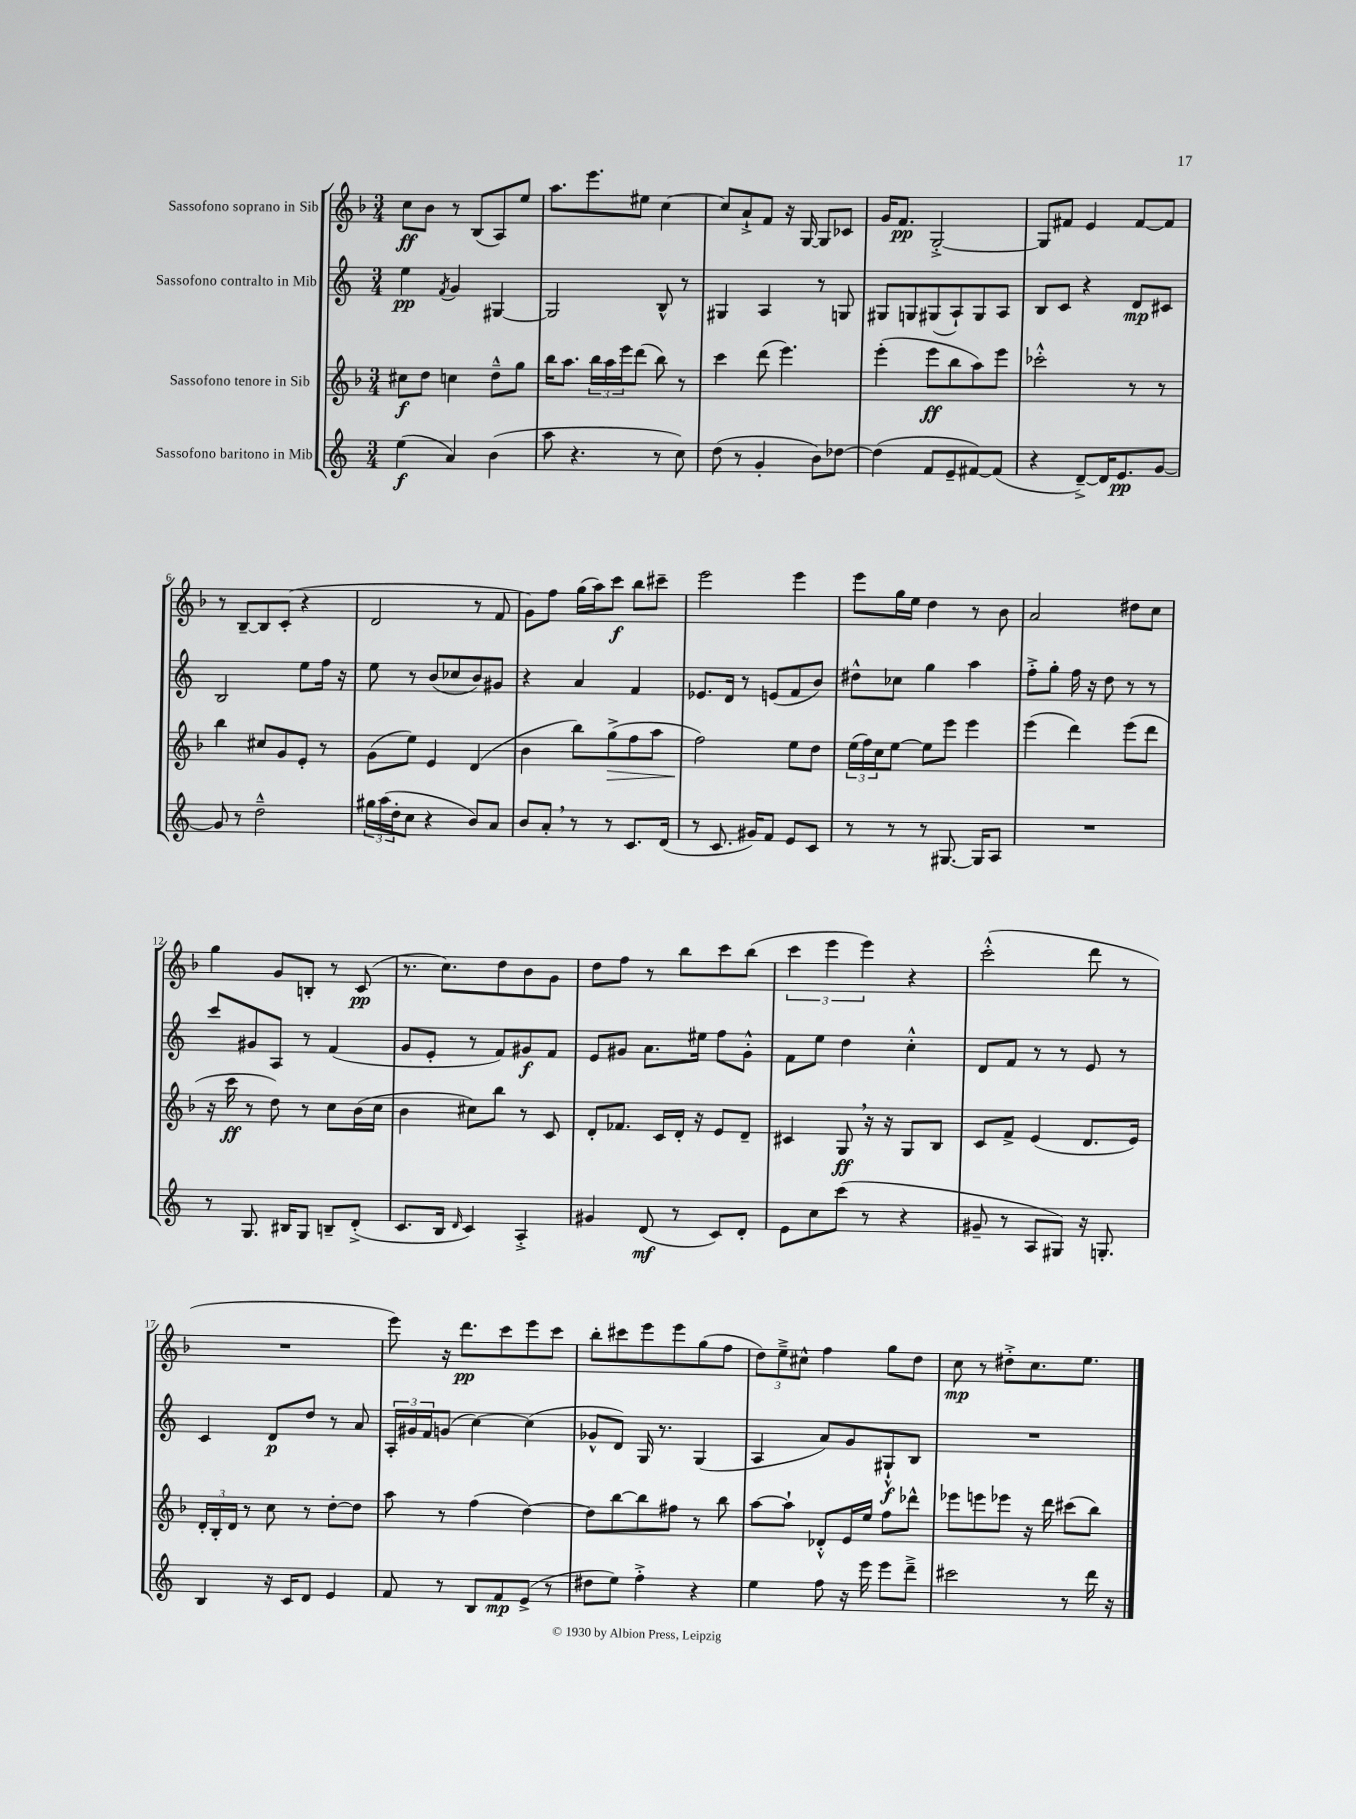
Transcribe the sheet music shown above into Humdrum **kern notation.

**kern	**dynam	**kern	**dynam	**kern	**dynam	**kern	**dynam
*part4	*part4	*part3	*part3	*part2	*part2	*part1	*part1
*staff4	*staff4	*staff3	*staff3	*staff2	*staff2	*staff1	*staff1
*I"Sassofono baritono in Mib	*	*I"Sassofono tenore in Sib	*	*I"Sassofono contralto in Mib	*	*I"Sassofono soprano in Sib	*
*clefG2	*	*clefG2	*	*clefG2	*	*clefG2	*
*k[]	*	*k[b-]	*	*k[]	*	*k[b-]	*
*M3/4	*	*M3/4	*	*M3/4	*	*M3/4	*
=1	=1	=1	=1	=1	=1	=1	=1
(4ee\	f	8cc#X\L	f	4ee\	pp	8cc\L	ff
.	.	8dd\J	.	.	.	8b-\J	.
.	.	.	.	8qf/	.	.	.
4a/)	.	4ccn\	.	4g/	.	8r	.
.	.	.	.	.	.	(8B-/L	.
(4b\	.	8dd~^^\L	.	[4G#X/	.	8A/)	.
.	.	8gg\J	.	.	.	8ee/J	.
=2	=2	=2	=2	=2	=2	=2	=2
8aa\	.	16bb-\KL	.	2G#/]	.	8.aa\L	.
.	.	8.aa\J	.	.	.	.	.
4.r	.	.	.	.	.	.	.
.	.	.	.	.	.	8.eee\	.
.	.	24bb-\LL	.	.	.	.	.
.	.	24aa\	.	.	.	.	.
.	.	24eee\J	.	.	.	.	.
.	.	(8ddd\J	.	.	.	8ee#X\J	.
8r	.	8bb-\)	.	8B^^/	.	[4cc\	.
8cc\)	.	8r	.	8r	.	.	.
=3	=3	=3	=3	=3	=3	=3	=3
(8dd\	.	4ccc\	.	4G#X/	.	8cc/L]	.
8r	.	.	.	.	.	8a`^/	.
4g'/	.	(8ddd\	.	4A/	.	8f/J	.
.	.	4.eee\)	.	.	.	16r	.
.	.	.	.	.	.	[16G/	.
8b\L)	.	.	.	8r	.	8G/L]	.
[8dd-X\J	.	.	.	8Gn/	.	8c-X/J	.
=4	=4	=4	=4	=4	=4	=4	=4
(4dd-\]	.	(4eee'\	.	8G#X/L	.	16g/KL	.
.	.	.	.	.	.	8.f/J	pp
.	.	.	.	8Gn/	.	.	.
8f/L	.	8eee\L	ff	(8G#X/	.	[2G'^/	.
8e~/	.	8bb-\	.	8A`/)	.	.	.
[8f#X/)	.	8aa\)	.	8G#/	.	.	.
(8f#/J]	.	8eee\J	.	8A/J	.	.	.
=5	=5	=5	=5	=5	=5	=5	=5
4r	.	2ccc-X'^^\	.	8B/L	.	8G/L]	.
.	.	.	.	8c/J	.	8f#X/J	.
[8d~^/L)	.	.	.	4r	.	4e/	.
16d/K]	.	.	.	.	.	.	.
8.e/	pp	.	.	.	.	.	.
.	.	8r	.	8d/L	mp	[8f#/L	.
[8g/J	.	8r	.	8c#X/J	.	8f#/J]	.
!!LO:LB:g=z
=6	=6	=6	=6	=6	=6	=6	=6
8g/]	.	4bb-\	.	2B/	.	8r	.
8r	.	.	.	.	.	[8B-~/L	.
2dd~^^\	.	8cc#X/L	.	.	.	8B-/]	.
.	.	8g/	.	.	.	(8c'/J	.
.	.	8e'/J	.	8ee\L	.	4r	.
.	.	8r	.	16ff\Jk	.	.	.
.	.	.	.	16r	.	.	.
=7	=7	=7	=7	=7	=7	=7	=7
24gg#X\LL	.	(8g\L	.	8ee\	.	2d/	.
(24aa\	.	.	.	.	.	.	.
24dd'\J	.	.	.	.	.	.	.
8cc\J	.	8ee\J)	.	8r	.	.	.
4r	.	4e/	.	(8b/L	.	.	.
.	.	.	.	8cc-X/	.	.	.
8b/L)	.	(4d/	.	8b/)	.	8r	.
8a/J	.	.	.	8g#X/J	.	8f/	.
=8	=8	=8	=8	=8	=8	=8	=8
8b/L	.	4b-\	.	4r	.	8g\L)	.
8a',/J	.	.	.	.	.	8ff\J	.
8r	.	8bb-\L)	.	4a/	.	(16gg\LL	.
.	.	.	.	.	.	16aa\J)	.
!	!	!	!LO:HP:b	!	!	!	!
8r	.	(8gg^\	>	.	.	8ccc\J	f
8.c/L	.	8ff\	.	4f/	.	8bb-\L	.
.	.	8aa\J	.	.	.	8ccc#X~\J	.
(16d/Jk	.	.	.	.	.	.	.
=9	=9	=9	=9	=9	=9	=9	=9
8r	.	2ff\)	.	8.e-X/L	.	2eee\	.
8.c/	.	.	.	.	.	.	.
.	.	.	.	16d/Jk	.	.	.
.	.	.	.	8r	.	.	.
16g#X/KL)	.	.	.	.	.	.	.
8f/J	.	.	.	(8en/L	.	.	.
8e/L	.	8ee\L	]	8f/	.	4eee\	.
8c/J	.	8dd\J	.	8b/J)	.	.	.
=10	=10	=10	=10	=10	=10	=10	=10
8r	.	(24ee\LL	.	8dd#X^^\L	.	8eee\L	.
.	.	24ff\)	.	.	.	.	.
.	.	24cc\J	.	.	.	.	.
8r	.	[8ee\J	.	8cc-X\J	.	16gg\L	.
.	.	.	.	.	.	16ee\JJ	.
8r	.	8ee\L]	.	4gg\	.	4dd\	.
[8.G#X/	.	8eee\J	.	.	.	.	.
.	.	4eee\	.	4aa\	.	8r	.
16G#/KL]	.	.	.	.	.	.	.
8A/J	.	.	.	.	.	8b-\	.
=11	=11	=11	=11	=11	=11	=11	=11
2.r	.	(4eee\	.	8ff'^\L	.	2a/	.
.	.	.	.	8gg'\J	.	.	.
.	.	4ddd\)	.	16ff\	.	.	.
.	.	.	.	16r	.	.	.
.	.	.	.	8dd\	.	.	.
.	.	(8eee\L	.	8r	.	8dd#X\L	.
.	.	8ddd\J	.	8r	.	8cc\J	.
!!LO:LB:g=z
=12	=12	=12	=12	=12	=12	=12	=12
8r	.	16r	.	8ccc/L	.	4gg\	.
.	.	16ccc\	ff	.	.	.	.
8.G/	.	8r	.	8g#X/	.	.	.
.	.	8dd\)	.	8A/J	.	8g/L	.
16B#X/KL	.	.	.	.	.	.	.
8G/J	.	8r	.	8r	.	8Bn'/J	.
8Bn~/L	.	8cc\L	.	(4f/	.	8r	.
(8d'^/J	.	(16b-\L	.	.	.	(8c/	pp
.	.	16cc\JJ	.	.	.	.	.
=13	=13	=13	=13	=13	=13	=13	=13
8.c/L	.	4b-\	.	8g/L	.	8.r	.
.	.	.	.	8e'/J	.	.	.
16B/Jk	.	.	.	.	.	8.cc\L)	.
16qqd/	.	.	.	.	.	.	.
4c/)	.	8cc#X\L)	.	8r	.	.	.
.	.	8bb-\J	.	8f/L)	.	8dd\	.
4A'^/	.	8r	.	8g#X/	f	8b-\	.
.	.	8c/	.	8f/J	.	8g\J	.
=14	=14	=14	=14	=14	=14	=14	=14
4g#X/	.	8d'/L	.	8e/L	.	8dd\L	.
.	.	8.f-X/J	.	8g#X/J	.	8ff\J	.
(8d/	mf	.	.	8.a\L	.	8r	.
.	.	16c/LL	.	.	.	.	.
8r	.	16d'/JJ	.	.	.	8bb-\L	.
.	.	16r	.	16ee#X\Jk	.	.	.
8c/L)	.	8e/L	.	8ff\L	.	8ccc\	.
8d'/J	.	8d~/J	.	8g#'^^\J	.	(8bb-\J	.
=15	=15	=15	=15	=15	=15	=15	=15
8e\L	.	4c#X/	.	8f\L	.	6ccc\	.
8cc\	.	.	.	8ee\J	.	.	.
.	.	.	.	.	.	6eee\	.
(8ccc\J	.	8G,/	ff	4dd\	.	.	.
.	.	.	.	.	.	6eee\)	.
8r	.	16r	.	.	.	.	.
.	.	16r	.	.	.	.	.
4r	.	8G/L	.	4cc'^^\	.	4r	.
.	.	8B-/J	.	.	.	.	.
=16	=16	=16	=16	=16	=16	=16	=16
8g#X~/	.	8c/L	.	8d/L	.	(2ccc'^^\	.
8r	.	8f^/J	.	8f/J	.	.	.
8A/L	.	(4e/	.	8r	.	.	.
8G#X/J)	.	.	.	8r	.	.	.
16r	.	8.d/L	.	8e/	.	8ddd\	.
8.Gn'/	.	.	.	.	.	.	.
.	.	.	.	8r	.	8r	.
.	.	16e/Jk)	.	.	.	.	.
!!LO:LB:g=z
=17	=17	=17	=17	=17	=17	=17	=17
4B/	.	24d'/LL	.	4c/	.	2.r	.
.	.	24B-'/	.	.	.	.	.
.	.	24d/JJ	.	.	.	.	.
.	.	8r	.	.	.	.	.
16r	.	8cc\	.	8d/L	p	.	.
16c/KL	.	.	.	.	.	.	.
8d/J	.	8r	.	8dd/J	.	.	.
4e/	.	[8dd'\L	.	8r	.	.	.
.	.	8dd\J]	.	8a/	.	.	.
=18	=18	=18	=18	=18	=18	=18	=18
8f/	.	8aa\	.	24A'/LL	.	8eee\)	.
.	.	.	.	24g#X/	.	.	.
.	.	.	.	24f/J	.	.	.
8r	.	8r	.	(8gn/J	.	16r	.
.	.	.	.	.	.	8.ddd\L	pp
8B/L	.	(4ff\	.	[4cc\)	.	.	.
8f/	mp	.	.	.	.	8ccc\	.
(8e^/J	.	[4dd\)	.	(4cc\]	.	8eee\	.
8r	.	.	.	.	.	8ccc\J	.
=19	=19	=19	=19	=19	=19	=19	=19
8dd#X\L	.	8dd\L]	.	8g-X^^/L	.	8bb-'\L	.
8ee\J)	.	[8bb-\	.	8d/J)	.	8ccc#X\	.
4ff'^\	.	8bb-\]	.	16G/	.	8eee\	.
.	.	.	.	8.r	.	.	.
.	.	8ff#X\J	.	.	.	8eee\	.
4r	.	8r	.	(4G/	.	(8gg\	.
.	.	8bb-\	.	.	.	8ff\J	.
=20	=20	=20	=20	=20	=20	=20	=20
4ee\	.	[8aa\L	.	4A/	.	12dd\L)	.
.	.	.	.	.	.	12ee~^\	.
.	.	8aa`\J]	.	.	.	.	.
.	.	.	.	.	.	12cc#X^^\J	.
8ff\	.	8d-X'^^/L	.	8a/L)	.	4ff\	.
16r	.	16e/L	.	8g/	.	.	.
16eee\	.	16ee/JJ	.	.	.	.	.
8eee\L	.	8ff\L	.	8G#X`^^/	f	8gg\L	.
8ddd~^\J	.	8ddd-X^^\J	.	8B/J	.	8dd\J	.
=21	=21	=21	=21	=21	=21	=21	=21
2ccc#X\	.	8eee-X\L	.	2.r	.	8cc\	mp
.	.	8eeen\	.	.	.	8r	.
.	.	8eee-X\J	.	.	.	8dd#X'^\L	.
.	.	16r	.	.	.	8.cc\	.
.	.	16ddd\	.	.	.	.	.
8r	.	(8ccc#X\L	.	.	.	.	.
.	.	.	.	.	.	8.ee\J	.
16ddd\	.	8bb-\J)	.	.	.	.	.
16r	.	.	.	.	.	.	.
==	==	==	==	==	==	==	==
*-	*-	*-	*-	*-	*-	*-	*-
